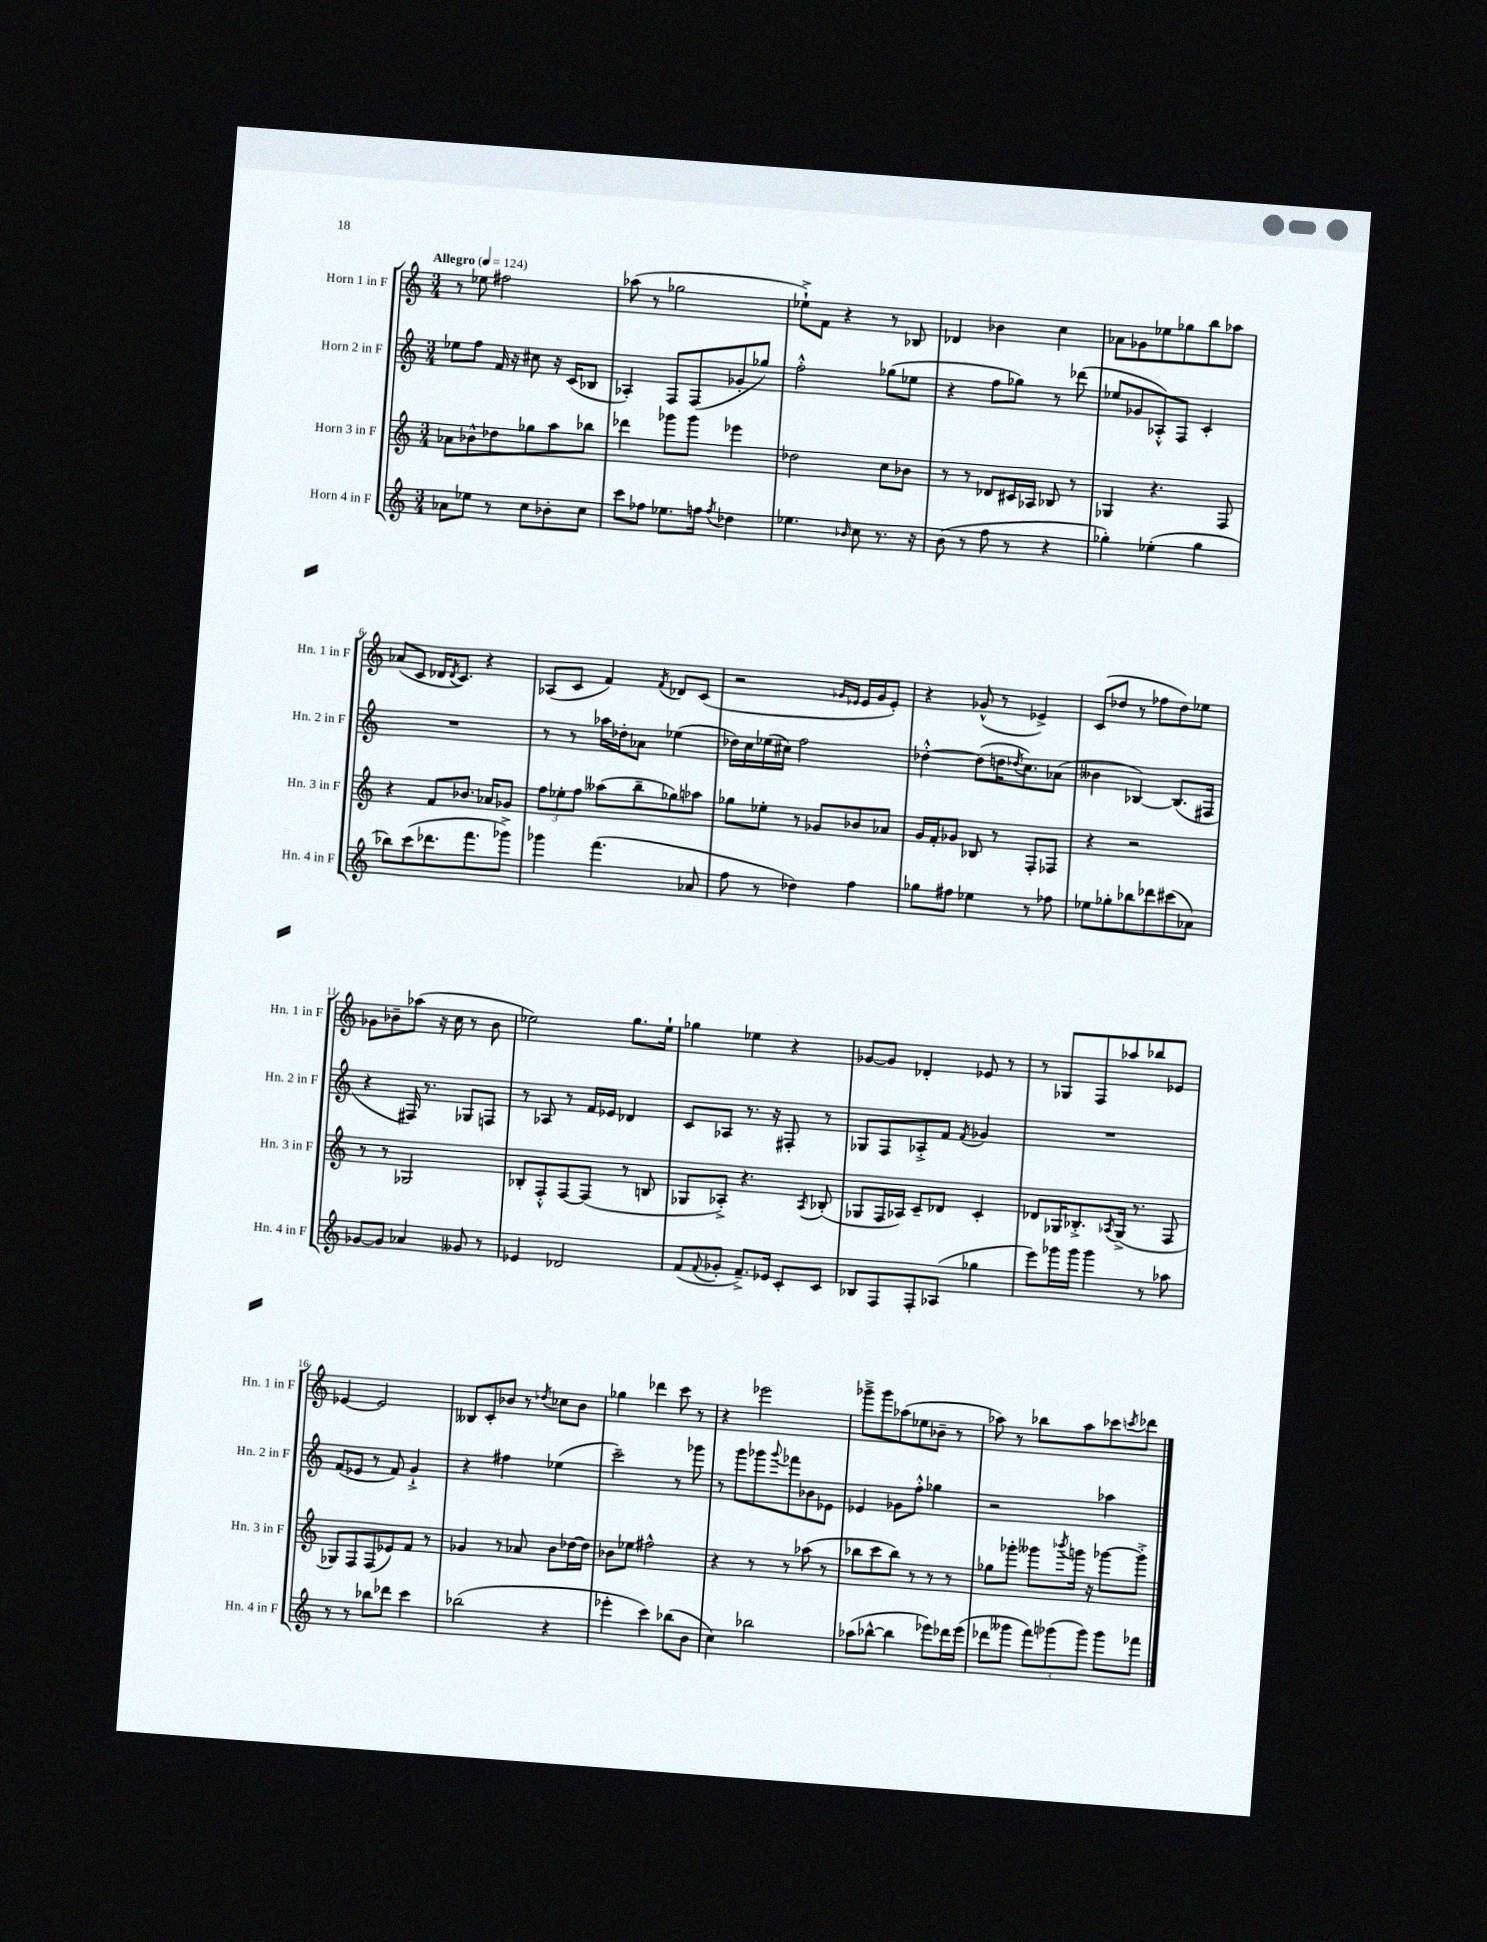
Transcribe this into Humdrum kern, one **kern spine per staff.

**kern	**kern	**kern	**kern
*staff4	*staff3	*staff2	*staff1
*clefG2	*clefG2	*clefG2	*clefG2
*k[]	*k[]	*k[]	*k[]
*M3/4	*M3/4	*M3/4	*M3/4
*MM124	*MM124	*MM124	*MM124
8a-\L	8a-\L	8ee-\L	8r
8ee-\J	8b-^^\	8ff\J	8ee-\
8r	8dd-\	16f/	2ff#\
.	.	16r	.
8cc\L	8gg-\	8cc#\	.
8b-'\	8aa\	16r	.
.	.	(16c/LK	.
8cc\J	8bb-\J	8B-/J	.
=	=	=	=
8ccc\L	4ddd-\	4A-'/)	(8aa-\
8ff-\J	.	.	8r
8.ee-\L	8ggg-\L	8F/L	2gg-\
.	8ggg-\J	(8F/	.
16ff\Jk	.	.	.
8qff/	.	.	.
4dd-\	4eee-\	8g-'/	.
.	.	8gg-/J)	.
=	=	=	=
4.ee-\	2dd-\	2ff'^^\	8ee-`^\L)
.	.	.	8f\J
.	.	.	4r
16qqb-/	.	.	.
8cc\	.	.	.
8.r	8cc\L	(8gg-\L	8r
.	8b-\J	8ee-\J	8B-/
16r	.	.	.
=	=	=	=
(8b\	8r	4r	4d-/
8r	8r	.	.
8ff\	8d-/L	8ff\L	4b-\
8r	16c#/L	8gg-\J)	.
.	16A-/JJ	.	.
4r	8B-/	8r	4cc\
.	8r	(8ddd-\	.
=	=	=	=
4gg-'\)	4G-/	8ee-/L	8a-\L
.	.	8g-/	8g-\
(4ee-'\	4.r	8A-'^^/)	8ee-\
.	.	8F/J	8gg-\
4gg-\	.	4c'/	8bb\
.	8F/	.	8aa-\J
=	=	=	=
8bb-\L)	4r	2.r	(8a-/L
(8ccc\	.	.	8c/J
8.ddd-\	8f/L	.	16d-/LK
.	.	.	8qd-/
.	.	.	8.c/J)
.	8.b-/J	.	.
8.fff\	.	.	.
.	.	.	4r
.	16a-/LK	.	.
8ggg-^\J)	8g-/J	.	.
=	=	=	=
4ggg-\	12ff\L	8r	(8A-/L
.	12ee-'\	.	.
.	.	8r	8c/J
.	12ff\J	.	.
(4.fff\	(8aa--\L	16aa-\LL	4f/)
.	.	16dd-'\J	.
.	8bb~\	8a-\J	.
.	.	.	8qf/
.	8gg-\)	(4ee-\	8d-/L
8a-/	8aa-\J	.	(8c/J
=	=	=	=
8ff\	8gg-\L	16dd-\LL)	2r
.	.	16cc\	.
8r	8ee-'\J	(16ee-\	.
.	.	16cc#\JJ)	.
4dd-\)	8r	2ff\	.
.	8g-/L	.	.
.	.	.	16qqg-/LL
.	.	.	16qqe-/JJ
4ff\	8b-/	.	16e-/LL
.	.	.	16g-/J
.	8a-/J	.	8e-'/J)
=	=	=	=
8gg-\L	16g/LL	[4dd-'^^\	4r
.	16f'/J	.	.
8ff#\J	8g-/J	.	.
4ee-\	8B-/	(8dd-\]L	(8g-^^/
.	8r	16dd\K	8r
.	.	8qdd-/	.
.	.	8.cc\)	.
8r	8F'/L	.	4e-^/)
8ff-\	8F-/J	(8a-\J	.
=	=	=	=
8ee-\L	4r	4b--\	(8c/L
8gg-'\	.	.	8dd-/J
8bb-\	2r	[4B-/)	8r
8ddd-\	.	.	8ff-\L
(8ccc#\	.	(8.B-/]L	8dd-\)
8a-\J)	.	.	8ee-\J
.	.	16F#/Jk	.
=	=	=	=
[8g-/L	8r	4r	8g-\L
8g-/]J	8r	.	8b-~\
4a-/	2G-/	16F#/)	(8aa-\J
.	.	8.r	.
.	.	.	16r
.	.	.	16cc\
8g--/	.	8G-/L	8r
8r	.	8F/J	8b-\
=	=	=	=
4e-/	8B-'/L	8r	2ee-\)
.	8F'^^/	8A-/	.
2d-/	[8F/	8r	.
.	(8F/]J	16f/LL	.
.	.	16e-/JJ	.
.	8r	4d-/	8.gg\L
.	8B/	.	.
.	.	.	16ee-`\Jk
=	=	=	=
(8f/L	8G-/L	8c/L	4gg-\
8qqf/	.	.	.
8g-'/J	8A-'^/J)	8A-/J	.
8.f~^/L)	4.r	8.r	4ee-\
16e-/Jk	.	16r	.
8c'/L	.	8F#'/	4r
.	8qA-/	.	.
8c/J	(8B-'/	8r	.
=	=	=	=
8B-/L	8G-/L	8G-/L	[8g-/L
8F/	16F/L	8F/	8g-/]J
.	16A-/JJ)	.	.
8F'/	8c~/L	8A-'^/	4d-'/
(8A-/J	8d-/J	8f/J	.
.	.	8qf/	.
4gg-\	4c'/	4g-/	8e-/
.	.	.	8r
=	=	=	=
8eee\L)	8d-/L	2.r	8r
16ggg-\L	16G-/K	.	8G-/L
16ggg-\JJ	8.B-'^/	.	.
4ggg-\	.	.	8F/
.	8qA-/	.	.
.	(16G-^/Jk	.	8aa-/
.	8.r	.	.
8r	.	.	8bb-/
8aa-\	8F/	.	8e-/J
=	=	=	=
8r	8G-/L)	(8f/L	[4e-/
8r	8F/	8e-/J	.
8bb-\L	(8F/	8r	2e-/]
8ddd-\J	8e-/)	8f/)	.
4ccc\	8f/J	4g`^/	.
.	8r	.	.
=	=	=	=
(2bb-\	4g-/	4r	8B--/L
.	.	.	8c'/
.	8r	4ff#\	8b-/J
.	8a-/	.	8r
.	.	.	8qdd-/
4r	8b\L	(4ee-\	8cc-\L
.	[16dd-\L	.	8b-\J
.	16dd-\]JJ	.	.
=	=	=	=
4eee-'\	8b-\L	2ccc~\)	4gg-\
.	8ee-\J	.	.
4ccc\)	2ff#^^\	.	4ddd-\
(8bb-\L	.	8r	8ccc\
8b\J	.	8ggg-\	8r
=	=	=	=
4cc\)	4r	8r	4r
.	.	8ggg\L	.
2bb-\	8r	8ggg-\	2eee-\
.	.	8qqggg-/	.
.	8r	8fff-\	.
.	(8aa-\	8b-\	.
.	8r	8e-\J	.
=	=	=	=
(8aa-\L	8bb-\L	4e-/	8ggg-~^\L
[8bb-^^\J	8ccc\	.	8ggg-\
4bb-\]	8bb-\J)	8g-\L	(8aa-\
.	8r	8ff'^^\J	8ee-\
8eee-\L)	8r	4gg-\	8b-~\J
16ddd-\L	8r	.	8r
(16eee-\JJ	.	.	.
=	=	=	=
8ddd-\L	8gg-\L	2r	8aa-\)
8ggg--\J	8ggg-'\J	.	8r
12fff\L)	8ggg--\L	.	8bb-\L
(12ggg-\	.	.	.
.	8qbbb-/	.	.
.	16ggg\Jk	.	8aa-\
12ggg-\J)	.	.	.
.	16r	.	.
8ggg-\L	[8ggg-\L	4aa-\	8ccc-\
.	.	.	8qccc/
8fff-\J	8ggg-'^\]J	.	8ddd-\J
==	==	==	==
*-	*-	*-	*-
